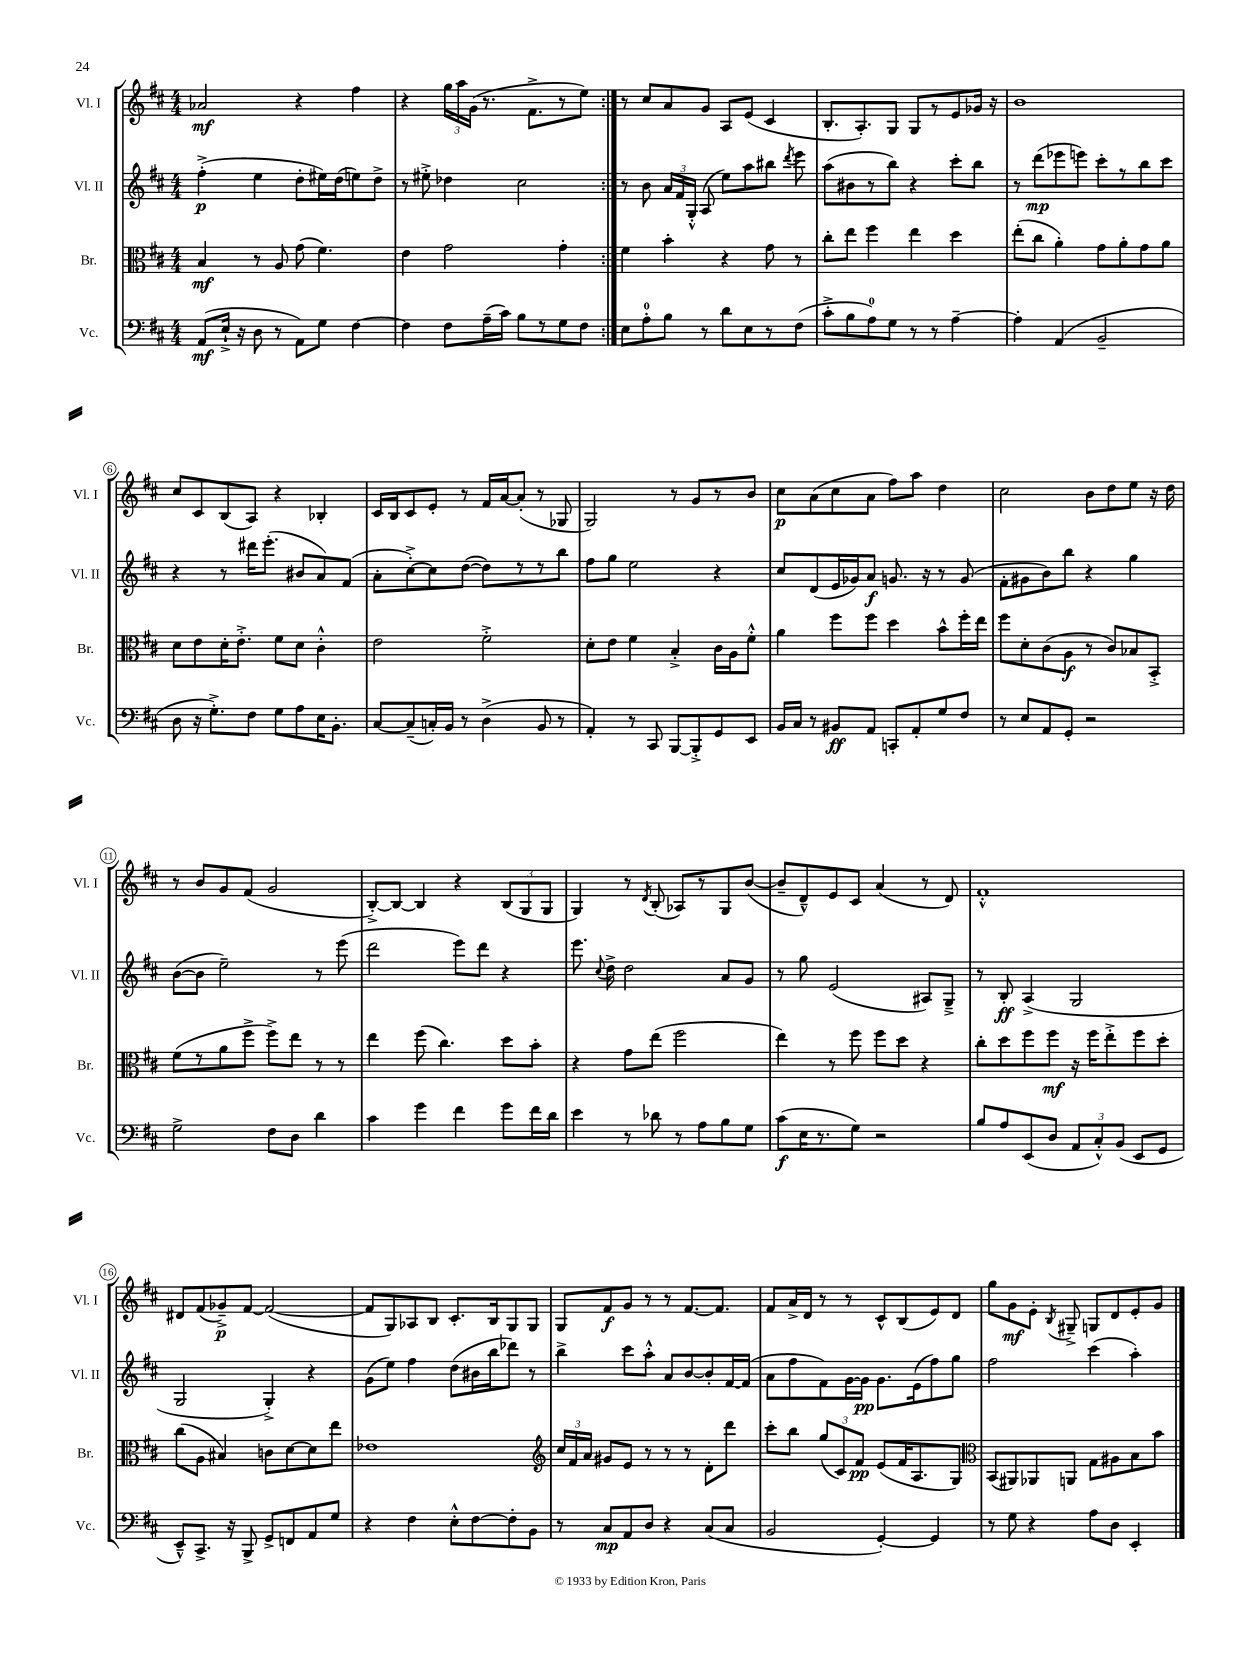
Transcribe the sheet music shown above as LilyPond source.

<<
\new StaffGroup <<
\new Staff = "s0" \with { instrumentName = "Vl. I" shortInstrumentName = "Vl. I" } {
    \clef treble \key d \major \numericTimeSignature \time 4/4
    \autoBeamOff \repeat volta 2 { aes'2\mf r4 fis''4 |
    r4 \tuplet 3/2 { g''16[ a''16 g'16]( } r8. fis'8.[-> r8 e''8]) | }
    r8 cis''8[ a'8 g'8] a8[ e'8]( cis'4 |
    b8.[-. a8.-.) g8] g8[ r8 e'8 ges'16] r16 |
    b'1 |
    cis''8[ cis'8 b8( a8]) r4 bes4-. |
    cis'16[ b16 cis'8 e'8]-. r8 fis'16[ a'16~ a'8]-.( r8 ges8 |
    g2) r8 g'8[ r8 b'8] |
    cis''8[\p a'8( cis''8 a'8] fis''8[) a''8] d''4 |
    cis''2 b'8[ d''8 e''8] r16 d''16 |
    r8 b'8[ g'8 fis'8]( g'2 |
    b8[~-.->) b8]~ b4 r4 \tuplet 3/2 { b8[( g8 g8] } |
    g4) r8 \acciaccatura { d'8 } b8-.( aes8[) r8 g8 b'8]~( |
    b'8[-- d'8---^) e'8 cis'8] a'4( r8 d'8) |
    fis'1-.-^ |
    dis'8[ fis'8( ges'8--->\p) fis'8]~ fis'2~( |
    fis'8[ g8) aes8 b8] cis'8.[-. b16 g8 g8] |
    g8[ fis'8\f g'8] r8 r8 fis'8.[~ fis'8.] |
    fis'8[ a'16-> d'16] r8 r8 cis'8[-^ b8( e'8) d'8] |
    g''8[ g'8\mf e'8]-. \acciaccatura { b8 } gis8---> g8[ d'8 e'8-. g'8] \bar "|." |
}
\new Staff = "s1" \with { instrumentName = "Vl. II" shortInstrumentName = "Vl. II" } {
    \clef treble \key d \major \numericTimeSignature \time 4/4
    \autoBeamOff \repeat volta 2 { fis''4-.->\p( e''4 d''8[-. eis''16) d''16( e''8) d''8]-> |
    r8 eis''8-.-> des''4 cis''2 | }
    r8 b'8 \tuplet 3/2 { a'16[ fis'16 g16]-.-^ } a8( e''8[) a''8 bis''8] \acciaccatura { d'''8 } e'''8 |
    a''8[( bis'8 r8 b''8]) r4 cis'''8[-. b''8] |
    r8 d'''8[\mp( ees'''8 e'''8]) cis'''8[-. r8 b''8 cis'''8] |
    r4 r8 dis'''16[ e'''8.]-.( bis'8[ a'8) fis'8]( |
    a'8[-. cis''8~-.->) cis''8 d''8]~( d''8[) r8 r8 b''8] |
    fis''8[ g''8] e''2 r4 |
    cis''8[ d'8( e'16 ges'16) a'8]\f g'8. r16 r8 g'8( |
    fis'8[-. gis'8 b'8) b''8] r4 g''4 |
    b'8[~( b'8] e''2--) r8 e'''8( |
    d'''2 e'''8[) d'''8] r4 |
    e'''8. \appoggiatura { cis''8 } d''16-> d''2 a'8[ g'8] |
    r8 g''8 e'2( ais8[) g8]---> |
    r8 b8-.\ff a4->( g2 |
    g2 g4-.->) r4 |
    g'8[( e''8]) fis''4 d''8[( bis'16 b''16 des'''8]) r8 |
    b''4-> cis'''8[ a''8]-.-^ a'8[ b'8~ b'8-. fis'16~ fis'16]( |
    a'8[ fis''8 fis'8) g'16~ g'16]\pp g'8.[ e'16( fis''8) g''8] |
    fis''2 cis'''4( a''4-.) \bar "|." |
}
\new Staff = "s2" \with { instrumentName = "Br." shortInstrumentName = "Br." } {
    \clef alto \key d \major \numericTimeSignature \time 4/4
    \autoBeamOff \repeat volta 2 { b4\mf r8 a8 g'8( fis'4.) |
    e'4 g'2 g'4-. | }
    fis'4 b'4-. r4 g'8 r8 |
    cis''8[-. e''8] fis''4 e''4 d''4 |
    e''8[-.( cis''8] a'4-.) g'8[ a'8-. g'8 a'8] |
    d'8[ e'8 d'16-. e'8.]-.-> fis'8[ d'8] cis'4-.-^ |
    e'2 fis'2-.-> |
    d'8[-. e'8] fis'4 b4-.-> cis'16[ a16 fis'8]-.-^ |
    a'4 fis''8[ fis''8] d''4 b'8[-^ fis''16-. e''16] |
    fis''8[ d'8-. cis'8( a8]\f r8 cis'8[) bes8 b,8]-.-> |
    fis'8[( r8 a'8 fis''8]-> fis''8[->) e''8] r8 r8 |
    e''4 fis''8( cis''4.) d''8[ b'8]-. |
    r4 g'8[ e''8]( fis''2 |
    e''4) r8 fis''8 fis''8[ d''8] r4 |
    cis''8[-. d''8 fis''8 fis''8]\mf r16 fis''16[ e''8-.-> fis''8 d''8]-. |
    cis''8[( a8] bis4) c'8[ d'8~ d'8 e''8] |
    ees'1 |
    \clef treble \tuplet 3/2 { cis''16[ fis'16 a'16] } gis'8[ e'8] r8 r8 r8 d'8[-. d'''8] |
    cis'''8[-. b''8] \tuplet 3/2 { g''8[( cis'8) fis'8]\pp } e'8[( fis'16 a8. g8]) |
    \clef alto b,8[( ais,8) aes,8 a,8] g8[ ais8 b8 b'8] \bar "|." |
}
\new Staff = "s3" \with { instrumentName = "Vc." shortInstrumentName = "Vc." } {
    \clef bass \key d \major \numericTimeSignature \time 4/4
    \autoBeamOff \repeat volta 2 { a,8[\mf( e16]-!-> r16 d8 r8 a,8[) g8] fis4~ |
    fis4 fis8[ a16--( cis'16]) b8[ r8 g8 fis8] | }
    e8[ a8-0-. b8] r8 d'8[ e8 r8 fis8]( |
    cis'8[-.-> b8 a8-0) g8] r8 r8 a4~-- |
    a4-. a,4( b,2-- |
    d8 r16 g8.[-.->) fis8] g8[ a8 e16 b,8.]-. |
    cis8[~ cis8--( c16-.) b,16] r8 d4->( b,8 r8 |
    a,4-.) r8 cis,8 b,,8[~ b,,8-.-> g,8 e,8] |
    b,16[ cis16] r8 bis,8[\ff a,8] c,8[-. a,8-. g8 fis8] |
    r8 e8[ a,8 g,8]-. r2 |
    g2-> fis8[ d8] d'4 |
    cis'4 g'4 fis'4 g'8[ fis'16 d'16] |
    e'4 r8 des'8 r8 a8[ b8 g8] |
    cis'8[\f( e16 r8. g8]) r2 |
    b8[ a8 e,8( d8] \tuplet 3/2 { a,8[ cis8-.-^) b,8]( } e,8[ g,8] |
    e,8[---^) cis,8.]-> r16 b,,8-> g,8[-> f,8 a,8 g8] |
    r4 fis4 e8[-.-^ fis8~ fis8-. b,8] |
    r8 cis8[\mp a,8 d8] r4 cis8[( cis8] |
    b,2 g,4~-.) g,4 |
    r8 g8 r4 a8[ d8] e,4-. \bar "|." |
}
>>
>>
\layout { \context { \Score \override BarNumber.stencil = #(make-stencil-circler 0.1 0.3 ly:text-interface::print) } }
